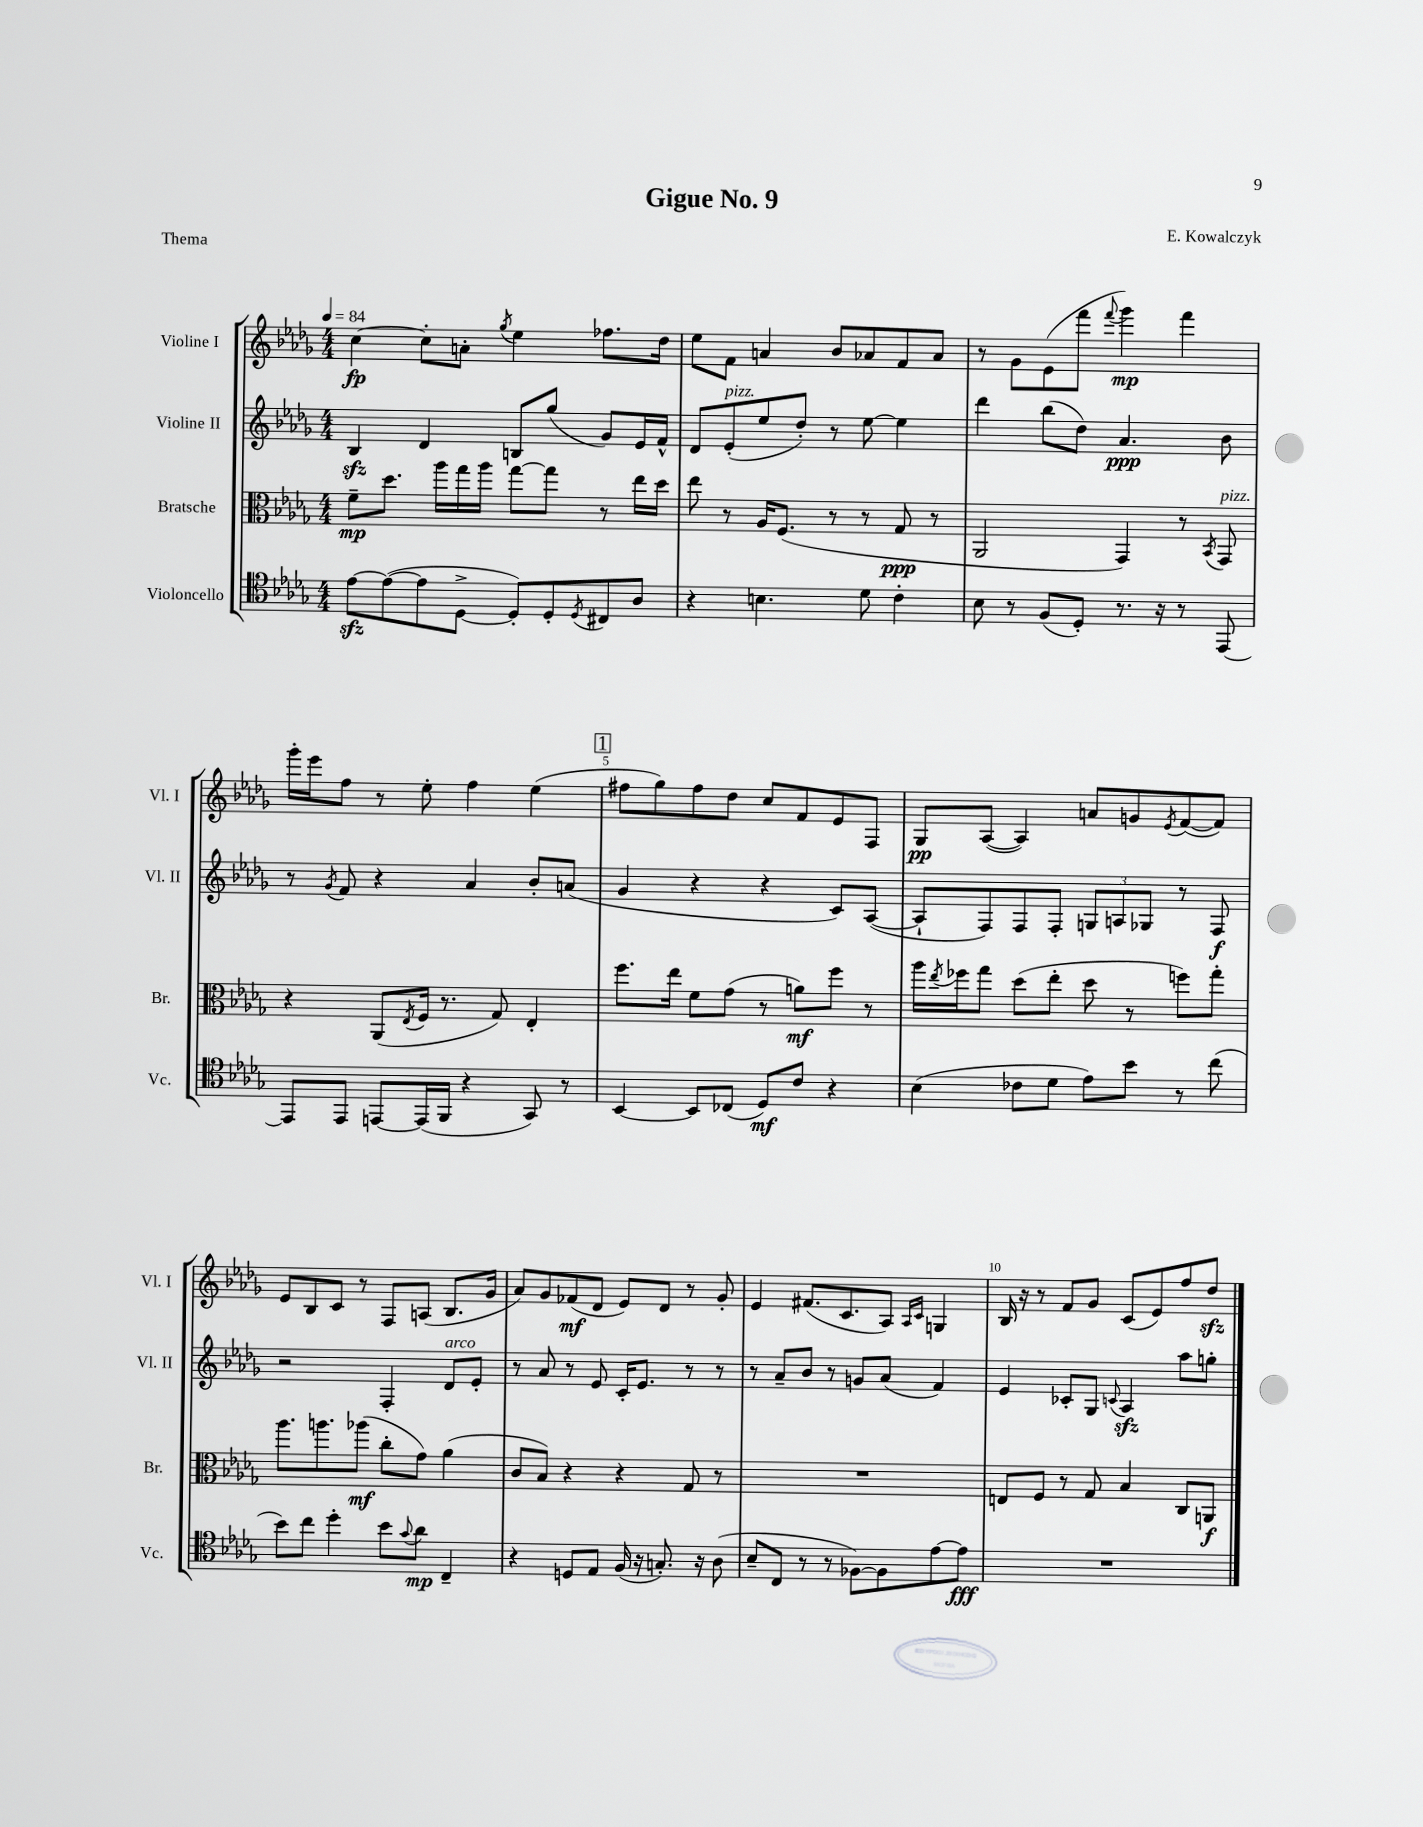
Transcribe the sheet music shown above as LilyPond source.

\header { title = "Gigue No. 9" composer = "E. Kowalczyk" piece = "Thema" }
<<
\new StaffGroup <<
\new Staff = "s0" \with { instrumentName = "Violine I" shortInstrumentName = "Vl. I" } {
    \clef treble \key des \major \numericTimeSignature \time 4/4 \tempo 4 = 84
    c''4~\fp c''8-. a'8-. \acciaccatura { ges''8 } ees''4 fes''8. des''16 |
    ees''8 f'8 a'4 bes'8 aes'8 f'8 aes'8 |
    r8 ges'8 ees'8( f'''8 \appoggiatura { f'''8 } ges'''4\mp) f'''4 |
    ges'''16-. ees'''16 f''8 r8 ees''8-. f''4 ees''4( |
    \mark \markup { \box "1" } fis''8 ges''8) fis''8 des''8 c''8 f'8 ees'8 f8 |
    ges8\pp aes8~( aes4) a'8 g'8 \acciaccatura { ees'8 } f'8~( f'8) |
    ees'8 bes8 c'8 r8 f8 a8( bes8. ges'16 |
    aes'8) ges'8 fes'8\mf( des'8 ees'8) des'8 r8 ges'8-. |
    ees'4 fis'8.( c'8. aes8) \grace { aes16 c'16 } g4 |
    bes16 r16 r8 f'8 ges'8 c'8( ees'8) f''8 des''8\sfz \bar "|." |
}
\new Staff = "s1" \with { instrumentName = "Violine II" shortInstrumentName = "Vl. II" } {
    \clef treble \key des \major \numericTimeSignature \time 4/4
    bes4\sfz des'4 b8 ges''8( ges'8) ees'16 f'16-^ |
    des'8 ees'8-.^\markup { \italic "pizz." }( ees''8 des''8-.) r8 ees''8~ ees''4 |
    des'''4 bes''8( des''8) aes'4.\ppp bes'8 |
    r8 \acciaccatura { ges'8 } f'8 r4 aes'4 bes'8-. a'8( |
    \mark \markup { \box "1" } ges'4 r4 r4 c'8) aes8~( |
    aes8-! f8) f8 f8-. \tuplet 3/2 { g8 a8 ges8 } r8 f8\f |
    r2 f4-. des'8^\markup { \italic "arco" } ees'8-. |
    r8 aes'8 r8 ees'8 c'16-. ees'8. r8 r8 |
    r8 aes'8-- bes'8 r8 g'8 aes'8( f'4) |
    ees'4 ces'8-. ges8 \appoggiatura { c'8 } aes4\sfz aes''8 g''8-. \bar "|." |
}
\new Staff = "s2" \with { instrumentName = "Bratsche" shortInstrumentName = "Br." } {
    \clef alto \key des \major \numericTimeSignature \time 4/4
    f'8--\mp des''8. aes''16 ges''16 aes''16 ges''8~ ges''8 r8 ees''16 des''16 |
    ees''8 r8 aes16 f8.( r8 r8 ges8\ppp r8 |
    aes,2 ges,4) r8 \acciaccatura { bes,8 } ges,8^\markup { \italic "pizz." } |
    r4 aes,8( \acciaccatura { ees8 } f16 r8. ges8) ees4-. |
    \mark \markup { \box "1" } f''8. ees''16 f'8 ges'8( r8 a'8\mf) f''8 r8 |
    aes''16 \acciaccatura { ees''8 } fes''16 ges''8 des''8( ees''8-. des''8 r8 f''8) ges''8-. |
    aes''8. a''8. aes''8\mf( c''8-. ges'8) aes'4( |
    c'8 bes8) r4 r4 ges8 r8 |
    R1 |
    e8 f8 r8 ges8 bes4 c8 a,8\f \bar "|." |
}
\new Staff = "s3" \with { instrumentName = "Violoncello" shortInstrumentName = "Vc." } {
    \clef tenor \key des \major \numericTimeSignature \time 4/4
    ees'8~\sfz ees'8~( ees'8 des8~-> des8-.) des8-. \acciaccatura { des8 } cis8 aes8 |
    r4 b4. des'8 c'4-. |
    bes8 r8 f8( des8-.) r8. r16 r8 ees,8~ |
    ees,8 ees,8 e,8~ e,16( f,16 r4 ges,8) r8 |
    \mark \markup { \box "1" } bes,4~ bes,8 ces8( des8\mf) c'8 r4 |
    bes4( ces'8 des'8 ees'8) bes'8 r8 c''8( |
    bes'8) c''8 des''4-. bes'8 \appoggiatura { ges'8 } aes'8\mp c4-- |
    r4 d8 ees8 f16( r16 g8.-.) r16 aes8( |
    bes8-- c8 r8 r8 fes8~) fes8 ees'8~ ees'8\fff |
    R1 \bar "|." |
}
>>
>>
\layout { \context { \Score \override BarNumber.break-visibility = ##(#f #t #t) barNumberVisibility = #(every-nth-bar-number-visible 5) } }
